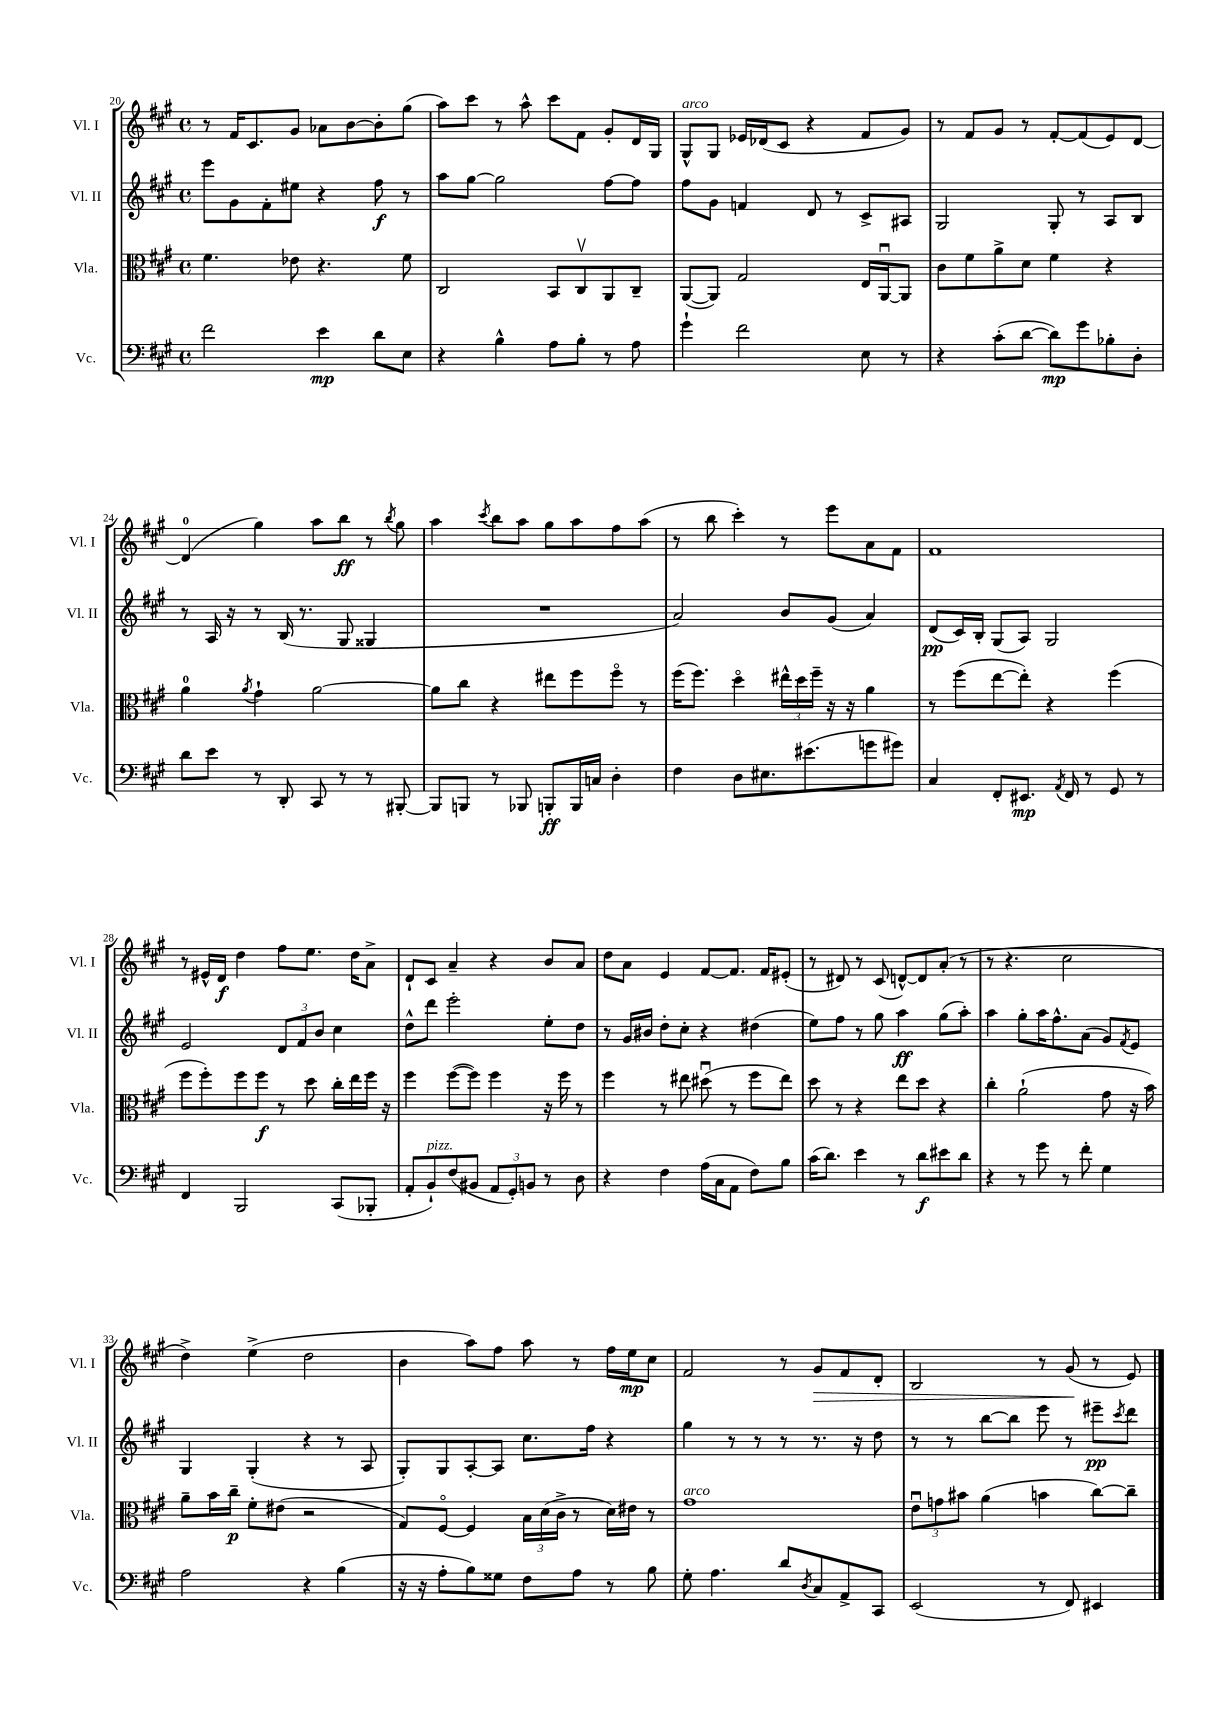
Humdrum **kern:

**kern	**kern	**kern	**kern
*staff4	*staff3	*staff2	*staff1
*clefF4	*clefC3	*clefG2	*clefG2
*k[f#c#g#]	*k[f#c#g#]	*k[f#c#g#]	*k[f#c#g#]
*M4/4	*M4/4	*M4/4	*M4/4
*met(c)	*met(c)	*met(c)	*met(c)
2f#	4.f#	8eee	8r
.	.	8g#	16f#
.	.	.	8.c#
.	.	8f#'	.
.	8e-	8ee#	8g#
4e	4.r	4r	8a-
.	.	.	[8b
8d	.	8ff#	8b']
8E	8f#	8r	(8gg#
=	=	=	=
4r	2C#	8aa	8aa)
.	.	[8gg#	8ccc#
4B^^	.	2gg#]	8r
.	.	.	8aa^^
8A	8BB	.	8ccc#
8B'	8C#v	.	8f#
8r	8AA	[8ff#	8g#'
8A	8C#~	8ff#]	16d
.	.	.	16G#
=	=	=	=
4g#`	([8AA	8ff#	8G#^^
.	8AA])	8g#	8G#
2f#	2G#	4f	16e-
.	.	.	(16d-
.	.	.	8c#
.	.	8d	4r
.	.	8r	.
8E	16E	8c#^	8f#
.	[16AAu	.	.
8r	8AA]	8A#	8g#)
=	=	=	=
4r	8c#	2G#	8r
.	8f#	.	8f#
(8c#'	8a^	.	8g#
[8d	8d	.	8r
8d])	4f#	8G#'	[8f#'
8g#	.	8r	(8f#]
8B-'	4r	8A	8e)
8D'	.	8B	[8d
=	=	=	=
8d	4a	8r	(4d]
8e	.	16A	.
.	.	16r	.
.	8qa	.	.
8r	4g#`	8r	4gg#)
8DD'	.	(16B	.
.	.	8.r	.
8CC#	[2a	.	8aa
8r	.	8G#	8bb
8r	.	4G##	8r
.	.	.	8qbb
[8BBB#'	.	.	8gg#
=	=	=	=
8BBB#]	8a]	1r	4aa
8BBB	8cc#	.	.
.	.	.	8qccc#
8r	4r	.	8bb
8BBB-	.	.	8aa
8BBB'	8ee#	.	8gg#
16BBB	8ff#	.	8aa
16C	.	.	.
4D'	8ff#o	.	8ff#
.	8r	.	(8aa
=	=	=	=
4F#	(16ff#	2a)	8r
.	8.ff#)	.	.
.	.	.	8bb
8D	4ddo	.	4ccc#')
8.E#	.	.	.
.	24ee#^^	8b	8r
.	24dd	.	.
(8.e#	.	.	.
.	24ff#~	.	.
.	16r	(8g#	8eee
.	16r	.	.
8g	4a	4a)	8a
8g#)	.	.	8f#
=	=	=	=
4C#	8r	(8d	1f#
.	(8ff#	16c#)	.
.	.	16B'	.
8FF#'	[8ee	(8G#	.
8.EE#	8ee'])	8A)	.
.	4r	2G#	.
8qAA	.	.	.
16FF#	.	.	.
8r	.	.	.
8GG#	(4ff#	.	.
8r	.	.	.
=	=	=	=
4FF#	8ff#	2e	8r
.	8ff#')	.	16e#^^
.	.	.	16d
2BBB	8ff#	.	4dd
.	8ff#	.	.
.	8r	12d	8ff#
.	.	12f#	.
.	8dd	.	8.ee
.	.	12b	.
(8CC#	16cc#'	4cc#	.
.	16ee	.	16dd
8BBB-'	16ff#	.	8a^
.	16r	.	.
=	=	=	=
8AA'	4ff#	8dd^^	8d`
8BB`)	.	8ddd	8c#
(8F#	([8ff#	2eee'	4a~
8BB#	8ff#])	.	.
12AA	4ff#	.	4r
12GG#')	.	.	.
12BB	.	.	.
8r	16r	8ee'	8b
.	16ff#	.	.
8D	8r	8dd	8a
=	=	=	=
4r	4ff#	8r	8dd
.	.	16g#	8a
.	.	16b#	.
4F#	8r	8dd'	4e
.	8ee#	8cc#'	.
(16A	(8dd#u	4r	[8f#
16C#	.	.	.
8AA	8r	.	8.f#]
8F#)	8ff#	(4dd#	.
.	.	.	16f#
8B	8ee#)	.	(8e#'
=	=	=	=
(16c#	8dd	8ee)	8r
8.d)	.	.	.
.	8r	8ff#	8d#)
4e	4r	8r	8r
.	.	8gg#	(8c#
8r	8ee	4aa	[8d^^)
8d	8dd	.	8d]
8e#	4r	(8gg#	(8a'
8d	.	8aa')	8r
=	=	=	=
4r	4cc#'	4aa	8r
.	.	.	4.r
8r	(2a`	8gg#'	.
8g#	.	16aa	.
.	.	8.ff#^^	.
8r	.	.	2cc#
8f#'	.	(8a	.
4G#	8g#	8g#)	.
.	.	8qf#	.
.	16r	8e	.
.	16b)	.	.
=	=	=	=
2A	8a~	4G#	4dd^)
.	16b	.	.
.	16cc#~	.	.
.	8f#'	(4G#'	(4ee^
.	(8e#	.	.
4r	2r	4r	2dd
(4B	.	8r	.
.	.	8A	.
=	=	=	=
16r	8G#)	8G#')	4b
16r	.	.	.
8A'	[8F#o	8G#	.
8B)	4F#]	[8A'	8aa)
8G##	.	8A]	8ff#
8F#	24B	8.cc#	8aa
.	(24d	.	.
.	24c#^	.	.
8A	8r	.	8r
.	.	16ff#	.
8r	16d)	4r	16ff#
.	16e#	.	16ee
8B	8r	.	8cc#
=	=	=	=
8G#'	1g#	4gg#	2f#
4.A	.	.	.
.	.	8r	.
.	.	8r	.
8d	.	8r	8r
8qD	.	.	.
8C#	.	8.r	8g#
8AA^	.	.	8f#
.	.	16r	.
8CC#	.	8dd	8d'
=	=	=	=
(2EE	12eu	8r	2B
.	12g	.	.
.	.	8r	.
.	12b#	.	.
.	(4a	[8bb	.
.	.	8bb]	.
8r	4b	8eee	8r
8FF#)	.	8r	(8g#
4EE#	[8cc#)	8eee#~	8r
.	.	8qccc#	.
.	8cc#~]	8ddd	8e)
==	==	==	==
*-	*-	*-	*-
